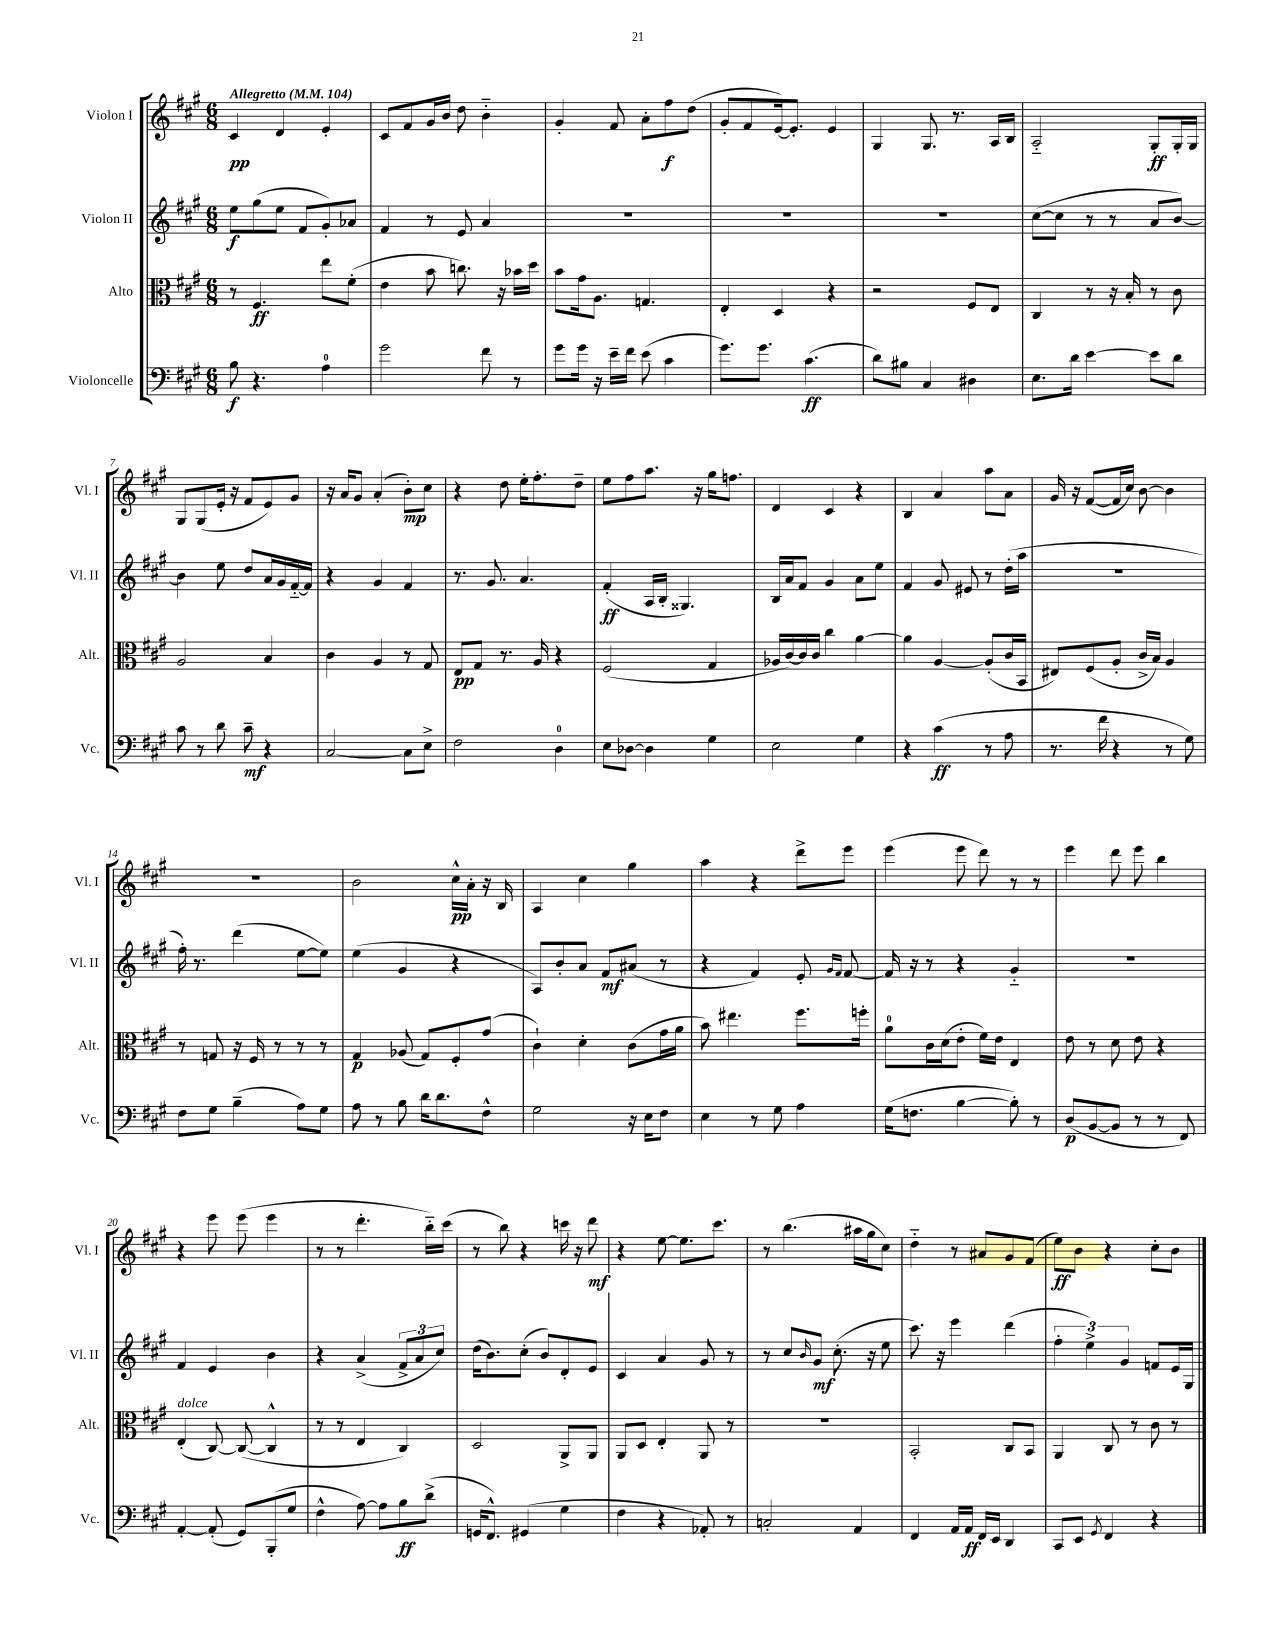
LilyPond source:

<<
\new StaffGroup <<
\new Staff = "s0" \with { instrumentName = "Violon I" shortInstrumentName = "Vl. I" } {
    \clef treble \key a \major \numericTimeSignature \time 6/8 \tempo "Allegretto" 4 = 104
    cis'4\pp d'4 e'4-. |
    cis'8 fis'8 gis'16 b'16 d''8 b'4-_ |
    gis'4-. fis'8 a'8-. fis''8\f d''8( |
    gis'8-. fis'8 e'16~) e'8.-. e'4 |
    gis4 gis8. r8. a16 b16 |
    a2-_ gis8-.\ff gis16-. gis16 |
    gis8 gis8( e'16-. r16 fis'8 e'8) gis'8 |
    r16 a'16 gis'8 a'4-.( b'8-.\mp) cis''8 |
    r4 d''8 e''16-. fis''8.-. d''8-- |
    e''8 fis''8 a''8. r16 gis''16 f''8. |
    d'4 cis'4 r4 |
    b4 a'4 a''8 a'8 |
    gis'16 r16 fis'8~( fis'16 cis''16) b'8~ b'4 |
    r2. |
    b'2 cis''16-^\pp a'16-. r16 b16 |
    a4 cis''4 gis''4 |
    a''4 r4 d'''8-> e'''8 |
    e'''4( e'''8 d'''8) r8 r8 |
    e'''4 d'''8 e'''8 b''4 |
    r4 e'''8 e'''8( e'''4 |
    r8 r8 d'''4.-. b''16-_) cis'''16( |
    r8 b''8) r4 c'''16 r16 d'''8\mf |
    r4 e''8~ e''8. cis'''8. |
    r8 b''4.( ais''16 gis''16 cis''8) |
    d''4-_ r8 ais'8 gis'8 fis'8( |
    e''8\ff) b'8 r4 cis''8-. b'8 \bar "|." |
}
\new Staff = "s1" \with { instrumentName = "Violon II" shortInstrumentName = "Vl. II" } {
    \clef treble \key a \major \numericTimeSignature \time 6/8
    e''8\f gis''8( e''8 fis'8 gis'8-.) aes'8 |
    fis'4 r8 e'8 a'4 |
    R2. |
    R2. |
    R2. |
    cis''8~( cis''8 r8 r8 a'8 b'8~) |
    b'4 e''8 d''8 a'16 gis'16 fis'16~-_ fis'16 |
    r4 gis'4 fis'4 |
    r8. gis'8. a'4. |
    fis'4-.\ff( a16 b16-. gisis4.) |
    b16 a'16 fis'8 gis'4 a'8 e''8 |
    fis'4 gis'8 eis'8 r8 d''16-.( a''16 |
    R2. |
    fis''16-.) r8. d'''4( e''8~ e''8) |
    e''4( gis'4 r4 |
    a8) b'8-. a'8 fis'8\mf ais'8( r8 |
    r4 fis'4) e'8-. \grace { gis'16 fis'16 } fis'8~ |
    fis'16 r16 r8 r4 gis'4-_ |
    R2. |
    fis'4 e'4 b'4 |
    r4 a'4->( \tuplet 3/2 { fis'8-> a'8 cis''8) } |
    d''16( b'8.) cis''8-.( b'8) d'8-. e'8 |
    cis'4 a'4 gis'8 r8 |
    r8 cis''8 \grace { b'16 } gis'8\mf cis''8.-.( r16 e''8 |
    cis'''8.) r16 e'''4 d'''4( |
    \tuplet 3/2 { fis''4-. e''4->) gis'4 } f'8 e'16 gis16 \bar "|." |
}
\new Staff = "s2" \with { instrumentName = "Alto" shortInstrumentName = "Alt." } {
    \clef alto \key a \major \numericTimeSignature \time 6/8
    r8 fis4.\ff e''8 fis'8-.( |
    e'4 b'8 c''8.) r16 bes'16 d''16 |
    b'8 gis'16 a8. g4. |
    e4-. d4 r4 |
    r2 fis8 e8 |
    cis4 r8 r16 b16-. r8 cis'8 |
    a2 b4 |
    cis'4 a4 r8 gis8 |
    e8\pp gis8 r8. a16 r4 |
    fis2( gis4 |
    aes16 cis'16~) cis'16 cis'16 cis''4 a'4~ |
    a'4 a4~ a8-.( cis'16 b,16 |
    eis8) fis8( a8-. cis'16-> b16) a4 |
    r8 g8 r16 fis16 r8 r8 r8 |
    gis4\p aes8( gis8) fis8-. gis'8( |
    cis'4-!) d'4-. cis'8( gis'16 a'16 |
    b'8) eis''4. fis''8. f''16-. |
    a'8-0 cis'16 d'16( e'8-. fis'16) e'16 e4 |
    e'8 r8 d'8 e'8 r4 |
    e4-.^\markup { \italic "dolce" }( cis8~) cis8~( cis4-^ |
    r8 r8 e4 cis4) |
    d2 a,8-> a,8 |
    a,8 d8 e4-. a,8 r8 |
    R2. |
    b,2-. cis8 b,8 |
    a,4 cis8 r8 cis'8 r8 \bar "|." |
}
\new Staff = "s3" \with { instrumentName = "Violoncelle" shortInstrumentName = "Vc." } {
    \clef bass \key a \major \numericTimeSignature \time 6/8
    b8\f r4. a4-0 |
    gis'2 fis'8 r8 |
    gis'8 gis'16 r16 e'16-- fis'16 e'8( cis'4 |
    gis'8.) gis'8. cis'4.\ff( |
    d'8) bis8 cis4 dis4 |
    e8. d'16 e'4~ e'8 d'8 |
    cis'8 r8 d'8 cis'8--\mf r4 |
    cis2~ cis8 e8-> |
    fis2 d4-0 |
    e8 des8~ des4 gis4 |
    e2 gis4 |
    r4 cis'4\ff( r8 a8 |
    r8. fis'16 r4 r8 gis8) |
    fis8 gis8 b4--( a8) gis8 |
    a8 r8 b8 d'16 d'8. fis8-^ |
    gis2 r16 e16 fis8 |
    e4 r8 gis8 a4 |
    gis16( f8. b4~ b8-.) r8 |
    d8\p( b,8~ b,8 r8 r8 fis,8) |
    a,4~-. a,8-.( gis,8) b,,8-.( gis8 |
    fis4-^ a8~) a8 b8\ff d'8->( |
    g,16 fis,8.-^) gis,4( gis4 |
    fis4 r4 aes,8-.) r8 |
    c2-. a,4 |
    fis,4 a,16 a,16\ff fis,16 e,16 d,4 |
    cis,8 e,8 \acciaccatura { gis,8 } fis,4 r4 \bar "|." |
}
>>
>>
